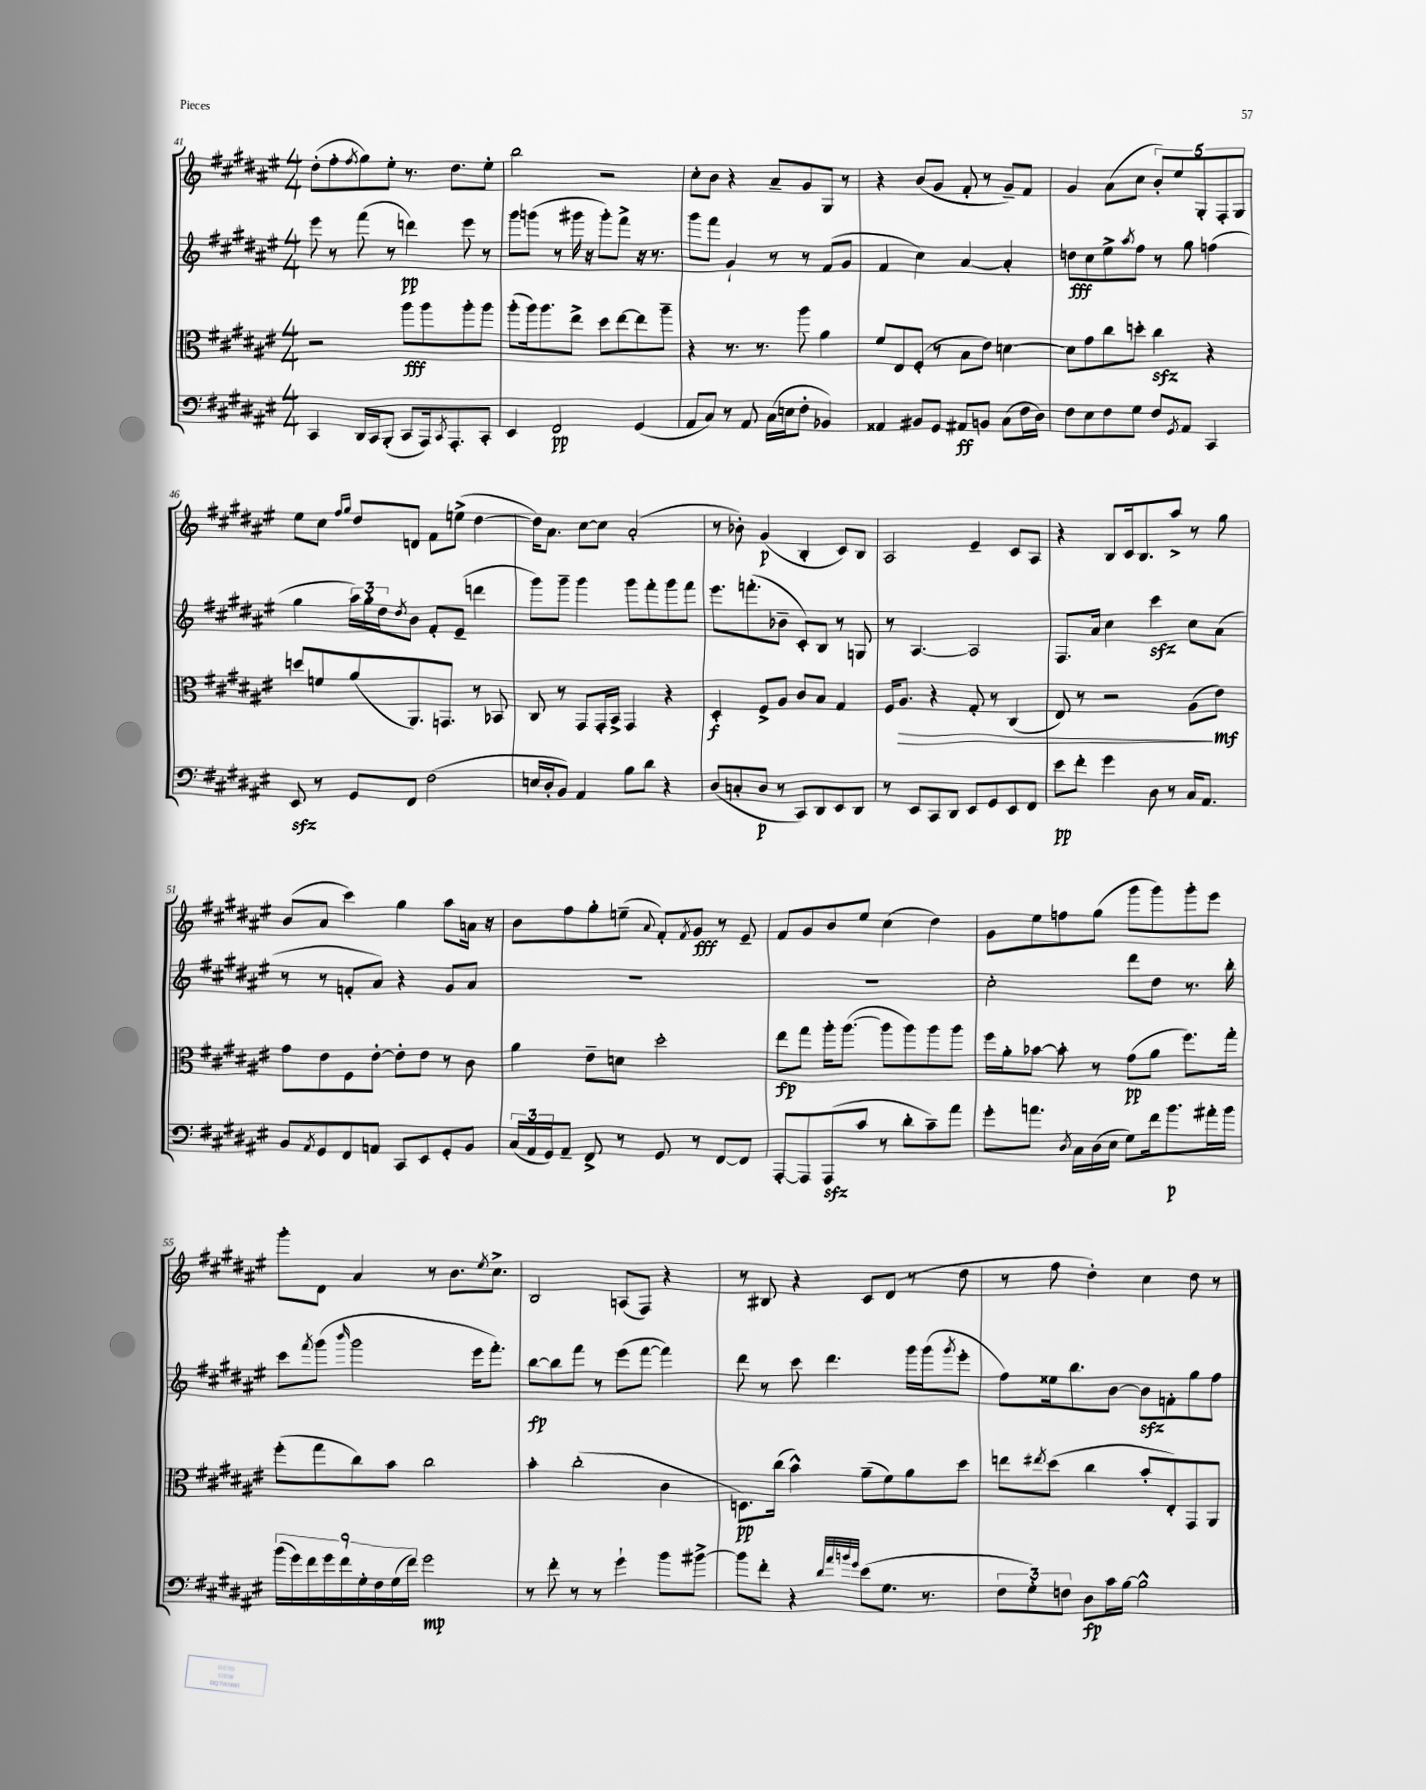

**kern	**dynam	**kern	**dynam	**kern	**dynam	**kern	**dynam
*part4	*part4	*part3	*part3	*part2	*part2	*part1	*part1
*staff4	*staff4	*staff3	*staff3	*staff2	*staff2	*staff1	*staff1
*clefF4	*	*clefC3	*	*clefG2	*	*clefG2	*
*k[f#c#g#d#a#e#]	*	*k[f#c#g#d#a#e#]	*	*k[f#c#g#d#a#e#]	*	*k[f#c#g#d#a#e#]	*
*M4/4	*	*M4/4	*	*M4/4	*	*M4/4	*
=41	=41	=41	=41	=41	=41	=41	=41
4CC#/	.	2r	.	8eee#\	.	(8dd#'\L	.
.	.	.	.	8r	.	8ff#'\	.
.	.	.	.	.	.	8qff#/	.
16DD#/LL	.	.	.	(8fff#\	.	8gg#\)	.
16CC#/J	.	.	.	.	.	.	.
(8BBB'/J	.	.	.	8r	.	8ee#'\J	.
8CC#/L	.	8aa#\L	fff	4dddn\)	pp	8.r	.
16AAA#/k)	.	8aa#\	.	.	.	.	.
8qCC#/	.	.	.	.	.	.	.
8.AAA#'/	.	.	.	.	.	8.dd#\L	.
.	.	8aa#'\	.	8eee#\	.	.	.
8CC#'/J	.	8aa#\J	.	8r	.	8ee#'\J	.
=42	=42	=42	=42	=42	=42	=42	=42
4EE#/	.	(8aa#'\L	.	8ggg#\L	.	2bb\	.
.	.	16aa#\k)	.	(8gggn\J	.	.	.
.	.	8.aa#\	.	.	.	.	.
2FF#/	pp	.	.	8r	.	.	.
.	.	8ee#^\J	.	16ggg#X\	.	.	.
.	.	.	.	16r	.	.	.
.	.	8dd#\L	.	8ggg#'\L)	.	2r	.
.	.	[8ee#\	.	8fff#^\J	.	.	.
(4GG#/	.	8ee#\]	.	16r	.	.	.
.	.	.	.	8.r	.	.	.
.	.	8aa#~\J	.	.	.	.	.
=43	=43	=43	=43	=43	=43	=43	=43
8AA#/L	.	4r	.	8ggg#\L	.	8cc#'\L	.
8C#/J)	.	.	.	8fff#\J	.	8b\J	.
8r	.	8.r	.	4g#`/	.	4r	.
8AA#/	.	.	.	.	.	.	.
.	.	8.r	.	.	.	.	.
(16C#\LL	.	.	.	8r	.	8a#~/L	.
16En\J	.	.	.	.	.	.	.
8F#'\J	.	8aa#\	.	8r	.	8g#/	.
4BB-X/)	.	4a#\	.	(8f#/L	.	8G#/J	.
.	.	.	.	8g#/J	.	8r	.
=44	=44	=44	=44	=44	=44	=44	=44
4AA##X/	.	8f#/L	.	4f#/	.	4r	.
.	.	8E#/	.	.	.	.	.
8BB#X/L	.	(8F#'/J	.	4cc#\)	.	(8b/L	.
8GG#/J	.	8r	.	.	.	8g#/J	.
8AA#X/L	ff	8B\L	.	[4a#/	.	8f#'/	.
8BBn/J	.	8e#\J)	.	.	.	8r	.
(8C#\L	.	[4dn\	.	4a#'/]	.	8g#~/L)	.
16F#\L	.	.	.	.	.	8f#/J	.
16D#\JJ)	.	.	.	.	.	.	.
=45	=45	=45	=45	=45	=45	=45	=45
8F#\L	.	8d\L]	.	8ddn\L	fff	4g#/	.
8E#\	.	8g#\	.	8cc#\	.	.	.
8F#\	.	8cc#\	.	8ee#^\	.	(8a#\L	.
.	.	.	.	8qaa#/	.	.	.
8G#\J	.	8ddn'\J	.	8ff#\J	.	8cc#\J	.
8F#/L	.	4cc#zz\	.	8r	.	10b'/L)	.
.	.	.	.	.	.	10ee#/	.
8qGG#/	.	.	.	.	.	.	.
8AA#/J	.	.	.	8gg#\	.	.	.
.	.	.	.	.	.	10G#'/	.
4CC#/	.	4r	.	(4ffn\	.	.	.
.	.	.	.	.	.	10F#'/	.
.	.	.	.	.	.	10G#/J	.
!!LO:LB:g=z
=46	=46	=46	=46	=46	=46	=46	=46
8EE#zz/	.	8ddn/L	.	4gg#\	.	8ee#\L	.
8r	.	8fn/	.	.	.	8cc#\J	.
.	.	.	.	.	.	16qqff#/LL	.
.	.	.	.	.	.	16qqgg#/JJ	.
8GG#/L	.	(8a#/	.	24aa#\LL)	.	8dd#/L	.
.	.	.	.	24gg#'\	.	.	.
.	.	.	.	24dd#\J	.	.	.
.	.	.	.	8qdd#/	.	.	.
8FF#/J	.	8.AA#/)	.	8b\J	.	8dn/J	.
(2F#\	.	.	.	8f#'/L	.	8f#\L	.
.	.	8.GGn/J	.	.	.	.	.
.	.	.	.	(8e#~/J	.	(8een^\J	.
.	.	8r	.	4dddn\	.	[4dd#\	.
.	.	8BB-X/	.	.	.	.	.
=47	=47	=47	=47	=47	=47	=47	=47
16En/LL	.	8C#/	.	8ggg#\L)	.	16dd#\KL])	.
16D#'/J	.	.	.	.	.	8.a#\J	.
8BB/J)	.	8r	.	8ggg#~\J	.	.	.
4AA#/	.	8GG#/L	.	4ggg#\	.	[8cc#\L	.
.	.	16GG#'/L	.	.	.	8cc#\J]	.
.	.	16BB^/JJ	.	.	.	.	.
8B\L	.	4GG#/	.	8ggg#\L	.	(2a#'/	.
8d#\J	.	.	.	8fff#'\	.	.	.
4r	.	4r	.	8ggg#\	.	.	.
.	.	.	.	8fff#\J	.	.	.
=48	=48	=48	=48	=48	=48	=48	=48
(8D#/L	.	4D#'/	f	8.eee#\L	.	8r	.
8Cn'/	.	.	.	.	.	8b-X'\)	.
.	.	.	.	(8.fffn'\	.	.	.
8D#/J	p	8F#^/L	.	.	.	(4g#/	p
8r	.	8A#/J	.	8b-X~\J	.	.	.
8CC#/L)	.	8c#/L	.	8c#'/L)	.	4B'/	.
8DD#/	.	8B/J	.	8B/J	.	.	.
8EE#/	.	4G#/	.	8r	.	8c#/L)	.
8DD#/J	.	.	.	8Gn/	.	8B/J	.
=49	=49	=49	=49	=49	=49	=49	=49
8r	.	16F#/KL	.	8r	.	2A#/	.
!	!	!	!LO:HP:b	!	!	!	!
.	.	8.A#/J	>	.	.	.	.
8EE#/L	.	.	.	[4.A#/	.	.	.
8CC#/	.	4r	.	.	.	.	.
8DD#/J	.	.	.	.	.	.	.
8EE#/L	.	8G#'/	.	2A#/]	.	4e#~/	.
8GG#/	.	8r	.	.	.	.	.
8EE#/	.	(4C#/	.	.	.	8c#/L	.
8FF#/J	.	.	.	.	.	8A#/J	.
=50	=50	=50	=50	=50	=50	=50	=50
8e#\L	pp	8E#/)	.	8.F#/L	.	4r	.
8f#'\J	.	8r	.	.	.	.	.
.	.	.	.	16a#/Jk	.	.	.
4g#\	.	2r	.	4cc#\	.	8B/L	.
.	.	.	.	.	.	16c#/k	.
.	.	.	.	.	.	8.B/	.
8D#\	.	.	.	4ccc#zz\	.	.	.
8r	.	.	.	.	.	8aa#^/J	.
16C#/KL	.	(8A#\L	.	8cc#\L	.	8r	.
8.AA#/J	.	.	.	.	.	.	.
.	.	8e#\J)	] mf	(8a#\J	.	8gg#\	.
!!LO:LB:g=z
=51	=51	=51	=51	=51	=51	=51	=51
8BB/L	.	8g#\L	.	8r	.	(8b/L	.
8qAA#/	.	.	.	.	.	.	.
8GG#/	.	8e#\	.	8r	.	8a#/J	.
8FF#/	.	8F#\	.	8fn'/L	.	4ccc#\)	.
8AAn/J	.	[8e#'\J	.	8a#/J)	.	.	.
8CC#/L	.	8e#'\L]	.	4r	.	4gg#\	.
8EE#/	.	8e#\J	.	.	.	.	.
8GG#'/	.	8r	.	8g#/L	.	8aa#\L	.
8BB/J	.	8c#\	.	8a#/J	.	16an\Jk	.
.	.	.	.	.	.	16r	.
=52	=52	=52	=52	=52	=52	=52	=52
(24C#/LL	.	4a#\	.	1r	.	8b\L	.
24AA#/	.	.	.	.	.	.	.
24GG#/J)	.	.	.	.	.	.	.
8AA#~/J	.	.	.	.	.	8ff#\	.
8FF#^/	.	8e#~\L	.	.	.	8gg#'\	.
8r	.	8dn\J	.	.	.	(8een~\J	.
.	.	.	.	.	.	8qqa#/	.
8GG#/	.	2dd#'\	.	.	.	8f#'/L)	.
.	.	.	.	.	.	8qf#/	.
8r	.	.	.	.	.	8g#/J	fff
[8FF#/L	.	.	.	.	.	8r	.
8FF#/J]	.	.	.	.	.	8e#~/	.
=53	=53	=53	=53	=53	=53	=53	=53
[8AAA#'/L	.	8ee#\L	fp	1r	.	8f#/L	.
8AAA#/]	.	8gg#\J	.	.	.	8g#/	.
(8AAA#zz/	.	16aa#'\KL	.	.	.	8b/	.
.	.	([8.aa#\J	.	.	.	.	.
8c#/J	.	.	.	.	.	8ee#/J	.
8r	.	8aa#\L]	.	.	.	(4cc#\	.
8d#'\L	.	8aa#\)	.	.	.	.	.
8c#~\)	.	8aa#\	.	.	.	4dd#\)	.
8a#\J	.	8aa#\J	.	.	.	.	.
=54	=54	=54	=54	=54	=54	=54	=54
8g#'\L	.	16ff#\LL	.	2cc#'\	.	8g#\L	.
.	.	16a#'\J	.	.	.	.	.
8.an\J	.	[8b-X\J	.	.	.	8ee#\	.
.	.	8b-'\]	.	.	.	8ffn\	.
8qD#/	.	.	.	.	.	.	.
16C#\LL	.	.	.	.	.	.	.
(16D#\	.	8r	.	.	.	(8gg#\J	.
16E#\JJ	.	.	.	.	.	.	.
8G#\L)	.	(8g#\L	pp	8ddd#\L	.	8ggg#\L	.
16f#\k	.	8a#\J	.	8dd#\J	.	8ggg#\)	.
8.b\	p	.	.	.	.	.	.
.	.	8.ff#\L)	.	8.r	.	8ggg#'\	.
16a#X'\L	.	.	.	.	.	8eee#\J	.
16b\JJ	.	16gg#'\Jk	.	16bb'\	.	.	.
!!LO:LB:g=z
=55	=55	=55	=55	=55	=55	=55	=55
(18b\LL	.	(8ff#'\L	.	8ccc#\L	.	8ggg#'\L	.
18g#\)	.	.	.	.	.	.	.
18f#\	.	.	.	.	.	.	.
.	.	.	.	8qfff#/	.	.	.
.	.	8gg#\	.	(8ggg#\J	.	8d#\J	.
18g#\	.	.	.	.	.	.	.
18f#\	.	.	.	.	.	.	.
.	.	.	.	16qqbbb/	.	.	.
.	.	8cc#\)	.	2ggg#\	.	4a#/	.
18G#'\	.	.	.	.	.	.	.
18F#\	.	.	.	.	.	.	.
.	.	8b\J	.	.	.	.	.
(18G#\	.	.	.	.	.	.	.
18f#\JJ)	.	.	.	.	.	.	.
2g#\	mp	2cc#\	.	.	.	8r	.
.	.	.	.	.	.	8.b\L	.
.	.	.	.	16eee#\KL	.	.	.
.	.	.	.	.	.	8qee#/	.
.	.	.	.	8.fff#'\J)	.	8.cc#^\J	.
=56	=56	=56	=56	=56	=56	=56	=56
8r	.	4b'\	.	[8bb\L	fp	2B/	.
8f#'\	.	.	.	8bb\]	.	.	.
8r	.	(2cc#'\	.	8fff#\J	.	.	.
8r	.	.	.	8r	.	.	.
4g#`\	.	.	.	(8eee#\L	.	(8An/L	.
.	.	.	.	[8fff#\J	.	8F#/J)	.
8b\L	.	4c#\	.	4fff#\])	.	4r	.
[8b#X^\J	.	.	.	.	.	.	.
=57	=57	=57	=57	=57	=57	=57	=57
8b#\L]	.	8.Dn\L)	pp	8ddd#\	.	8r	.
8f#'\J	.	.	.	8r	.	8B#X/	.
.	.	(16cc#\Jk	.	.	.	.	.
4r	.	4b^^\)	.	8ccc#\	.	4r	.
.	.	.	.	4.ddd#\	.	.	.
32qqd#/LLL	.	.	.	.	.	.	.
32qqa#/	.	.	.	.	.	.	.
32qqbn/	.	.	.	.	.	.	.
32qqg#/JJJ	.	.	.	.	.	.	.
(8e#\L	.	(8a#~\L	.	.	.	8c#/L	.
8.G#\J	.	8f#\)	.	.	.	(8d#/J	.
.	.	8a#\	.	16ggg#\LL	.	8r	.
8.r	.	.	.	(16ggg#\J	.	.	.
.	.	.	.	8qggg#/	.	.	.
.	.	8dd#\J	.	8eee#'\J	.	8dd#\	.
=58	=58	=58	=58	=58	=58	=58	=58
12F#\L	.	8een\L	.	8ff#\L)	.	8r	.
12G#'\)	.	.	.	.	.	.	.
.	.	8qee#X/	.	.	.	.	.
.	.	(8dd#\J	.	16ee##X\k	.	8ff#\	.
12Fn\J	.	.	.	.	.	.	.
.	.	.	.	8.bb\	.	.	.
8D#\L	fp	4cc#\	.	.	.	4dd#'\)	.
16c#\L	.	.	.	[8b\J	.	.	.
[16B\JJ	.	.	.	.	.	.	.
2B^^\]	.	8b'/L	.	8bzz\L]	.	4cc#\	.
.	.	8E#'/)	.	8fn'\	.	.	.
.	.	8GG#/	.	8gg#\	.	8dd#\	.
.	.	8AA#/J	.	8ff#\J	.	8r	.
==	==	==	==	==	==	==	==
*-	*-	*-	*-	*-	*-	*-	*-
